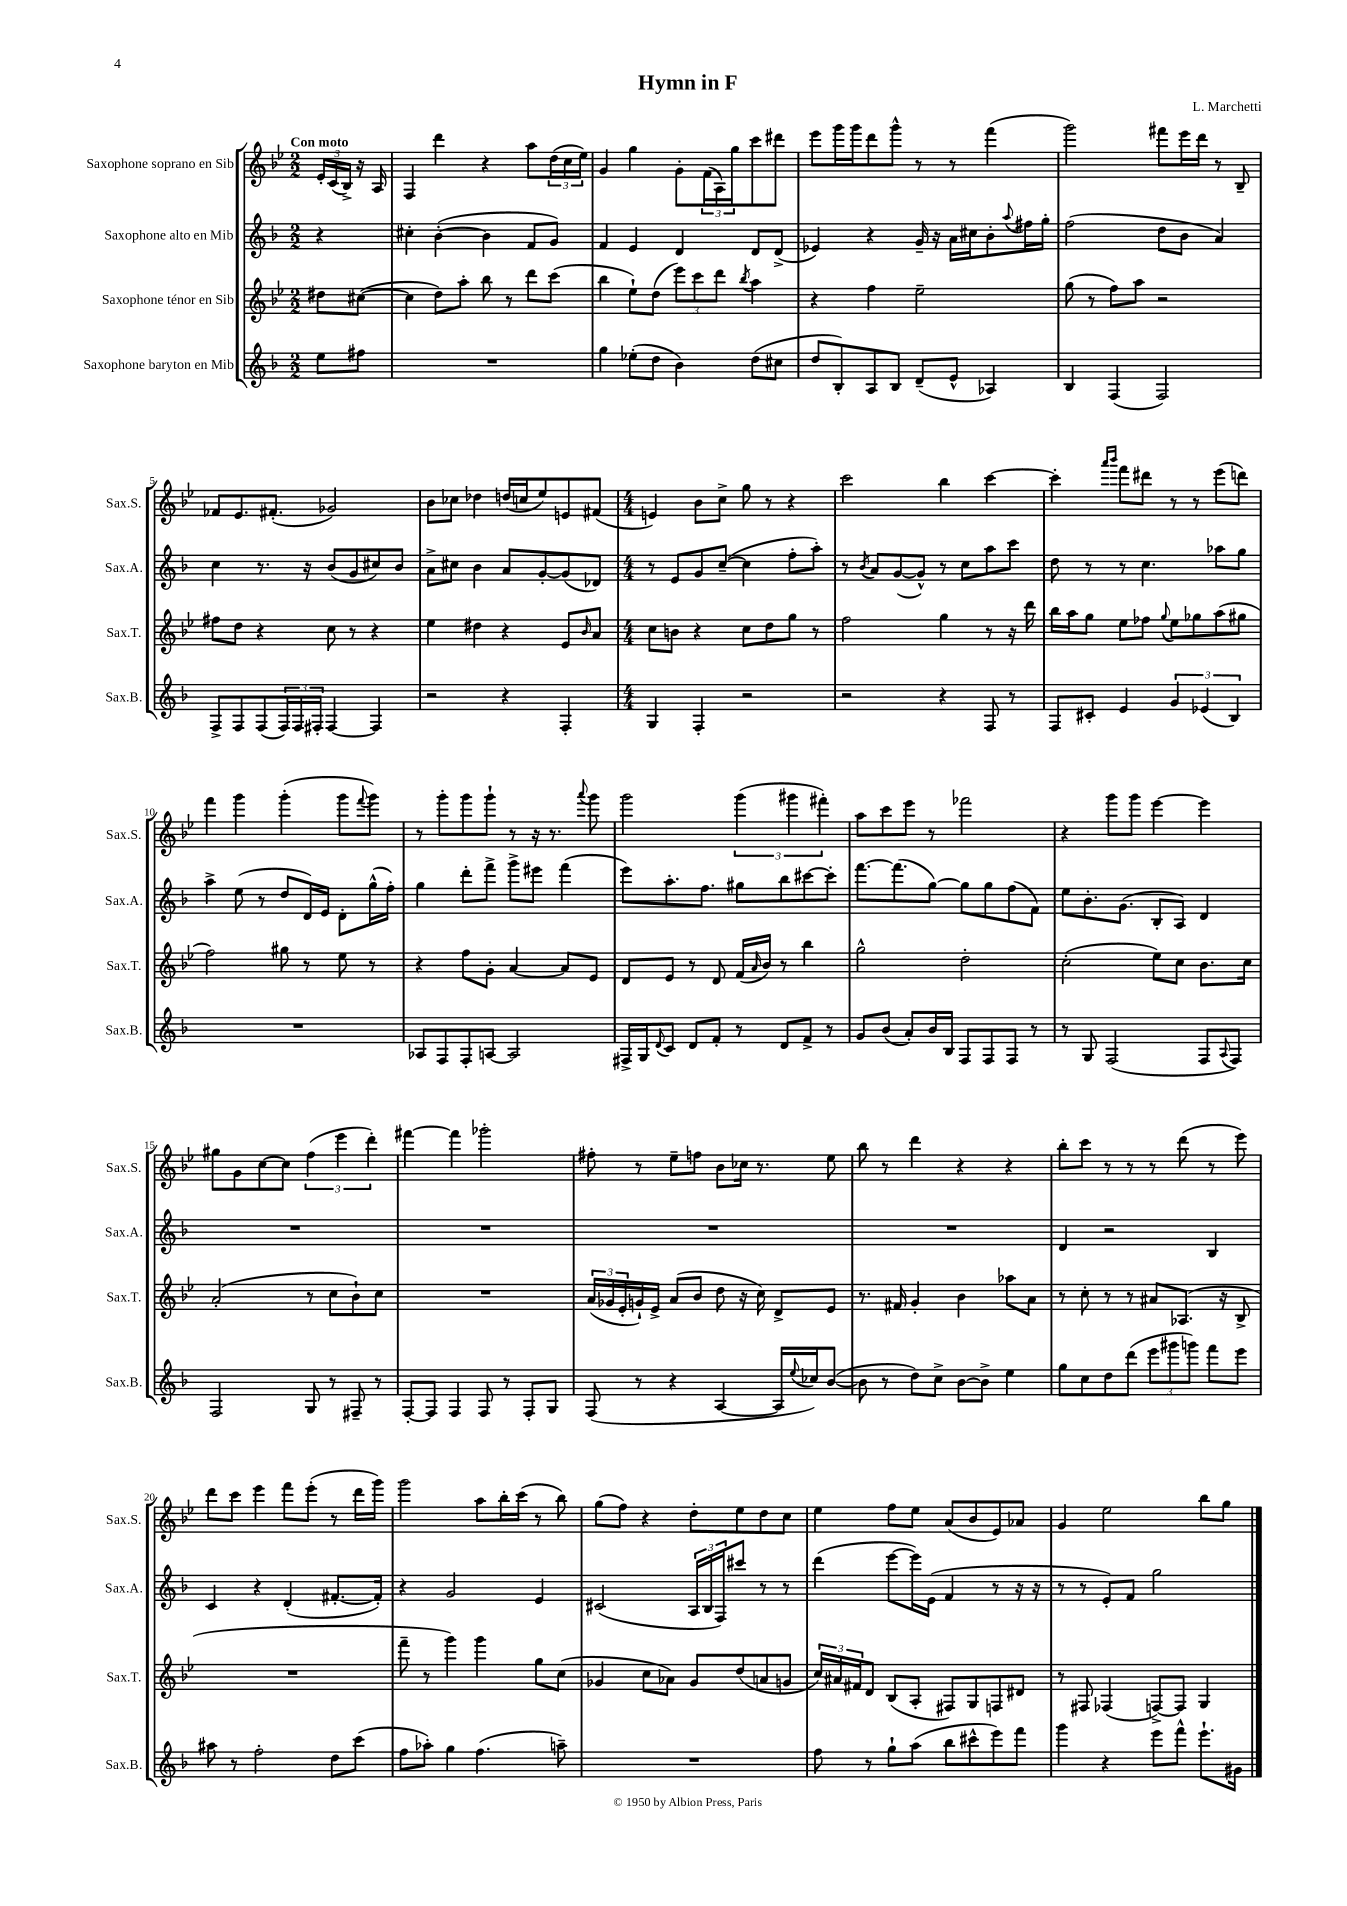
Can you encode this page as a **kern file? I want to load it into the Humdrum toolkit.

**kern	**kern	**kern	**kern
*staff4	*staff3	*staff2	*staff1
*clefG2	*clefG2	*clefG2	*clefG2
*k[b-]	*k[b-e-]	*k[b-]	*k[b-e-]
*M2/2	*M2/2	*M2/2	*M2/2
8ee	8dd#	4r	24e-'
.	.	.	(24c
.	.	.	24B-^)
8ff#	([8cc#	.	16r
.	.	.	16A
=	=	=	=
1r	4cc#]	4cc#'	4F
.	8dd)	([4b-'	4ddd
.	8aa'	.	.
.	8bb-	4b-]	4r
.	8r	.	.
.	8ddd	8f	8aa
.	(8ccc	8g)	(24dd
.	.	.	24cc
.	.	.	24ee-)
=	=	=	=
4gg	4bb-	4f	4g
(8ee-'	8ee-`)	4e	4gg
8dd	(8dd	.	.
4b-)	12eee-)	4d	8g'
.	12ccc	.	.
.	.	.	(24f
.	12ddd	.	24A)
.	.	.	24gg
.	8qbb-	.	.
(8dd	4aa	8d	8ccc
8cc#	.	(8d^	8ddd#
=	=	=	=
8dd	4r	4e-)	8eee-
8B-')	.	.	16ggg
.	.	.	16ggg
8A	4ff	4r	8ddd
8B-	.	.	8ggg^^
(8d~	2ee-~	16g~	8r
.	.	16r	.
8e^^	.	16a	8r
.	.	16cc#	.
4A-)	.	8b-'	(4fff
.	.	8qqaa	.
.	.	16ff#	.
.	.	16gg'	.
=	=	=	=
4B-	(8gg	(2ff	2ggg)
.	8r	.	.
(4F	8ff)	.	.
.	8aa	.	.
2F)	2r	8dd	8fff#
.	.	8b-	16eee-
.	.	.	16ddd
.	.	4a)	8r
.	.	.	8B-~
=	=	=	=
8F^	8ff#	4cc	8f-
8F	8dd	.	8.e-
(8F	4r	8.r	.
.	.	.	(8.f#'
24F)	.	.	.
24F	.	.	.
.	.	16r	.
24F#'	.	.	.
[4F#	8cc	(8b-	2g-)
.	8r	8g	.
4F#]	4r	8cc#)	.
.	.	8b-	.
=	=	=	=
2r	4ee-	8a^	8b-
.	.	8cc#	8cc-
.	4dd#	4b-	4dd-
4r	4r	8a	(16dd
.	.	.	16cc
.	.	[8g'	8ee-)
4F'	8e-	(8g]	8e
.	16qqb-	.	.
.	8a	8d-)	(8f#
=	=	=	=
*M4/4	*M4/4	*M4/4	*M4/4
4G	8cc	8r	4e)
.	8b	8e	.
4F'	4r	8g	8b-
.	.	([8cc~	8cc^
2r	8cc	4cc]	8gg
.	8dd	.	8r
.	8gg	8ff'	4r
.	8r	8aa')	.
=	=	=	=
2r	2ff	8r	2ccc
.	.	8qb-	.
.	.	8a	.
.	.	([8g	.
.	.	8g^^])	.
4r	4gg	8r	4bb-
.	.	8cc	.
8F	8r	8aa	[4ccc
8r	16r	8ccc	.
.	16ddd	.	.
=	=	=	=
8F	16bb-	8dd	4ccc']
.	16aa	.	.
8c#'	8gg	8r	.
.	.	.	16qqaaa
.	.	.	16qqbbb-
4e	8ee-	8r	8fff
.	8ff-	4.cc	8ddd#
.	8qqgg	.	.
6g	8ee-	.	8r
.	8gg-	.	8r
(6e-	.	.	.
.	(8aa	8aa-	(8eee-
6B-)	.	.	.
.	8gg#	8gg	8ddd)
=	=	=	=
1r	2ff)	4aa^	4fff
.	.	(8ee	4ggg
.	.	8r	.
.	8gg#	8dd	(4ggg'
.	8r	16d)	.
.	.	16e	.
.	8ee-	8d'	8ggg
.	.	.	8qqfff
.	8r	(16gg^^	8ggg)
.	.	16ff')	.
=	=	=	=
8A-	4r	4gg	8r
8F	.	.	8ggg'
8F'	8ff	8ddd'	8ggg
[8A	8g'	8fff^	8ggg`
2A]	[4a	8ggg^	8r
.	.	8eee#	16r
.	.	.	8.r
.	8a]	(4fff	.
.	.	.	8qqaaa
.	8e-	.	8ggg
=	=	=	=
16F#^	8d	8eee)	2ggg
16G	.	.	.
8qqd	.	.	.
8c	8e-	8.aa'	.
8d	8r	.	.
.	.	8.ff	.
8f'	8d	.	.
8r	(16f	8gg#	(6ggg
.	16qqa	.	.
.	16b-)	.	.
8d	8r	8bb-	.
.	.	.	6ggg#
8f^	4bb-	[8ccc#	.
.	.	.	6fff#')
8r	.	8ccc#']	.
=	=	=	=
8g	2gg^^	[8.fff	8aa
(8b-	.	.	8ccc
.	.	(8.fff]	.
8a')	.	.	8eee-
16b-	.	[8gg)	8r
16B-	.	.	.
8F	2dd'	8gg]	2fff-
8F	.	8gg	.
8F	.	(8ff	.
8r	.	8f)	.
=	=	=	=
8r	(2cc'	8ee	4r
8G	.	8.b-'	.
(2F	.	.	8ggg
.	.	(8.g	.
.	.	.	8ggg
.	8ee-)	8B-'	[4eee-
.	8cc	8A)	.
8F	8.b-	4d	4eee-]
8qqA	.	.	.
8F)	.	.	.
.	16cc	.	.
=	=	=	=
2F	(2a'	1r	8gg#
.	.	.	8g
.	.	.	[8cc
.	.	.	8cc]
8G	8r	.	(6ff
8r	8cc	.	.
.	.	.	6eee-
8F#~	8b-`)	.	.
.	.	.	6ddd')
8r	8cc	.	.
=	=	=	=
[8F'	1r	1r	[4fff#
8F]	.	.	.
4F	.	.	4fff#]
8F	.	.	2ggg-'
8r	.	.	.
8F'	.	.	.
8G	.	.	.
=	=	=	=
(8F	(24a	1r	8ff#'
.	24g-	.	.
.	24e-'	.	.
8r	16g`)	.	8r
.	16e-^	.	.
4r	(8a	.	8ee-~
.	8b-	.	8ff
[4A	8dd	.	8b-
.	16r	.	16cc-
.	16cc)	.	8.r
16A]	8d^	.	.
8qqee	.	.	.
16cc-)	.	.	.
([8b-	8e-	.	8ee-
=	=	=	=
8b-]	8.r	1r	8bb-
8r	.	.	8r
.	16f#	.	.
8dd)	4g'	.	4ddd
8cc^	.	.	.
[8b-	4b-	.	4r
8b-^]	.	.	.
4ee	8aa-	.	4r
.	8a	.	.
=	=	=	=
8gg	8r	4d	8bb-'
8cc	8cc'	.	8ccc
8dd	8r	2r	8r
(8ddd	8r	.	8r
12eee	8a#	.	8r
12ggg#	.	.	.
.	(8.A-	.	(8ddd
12ggg)	.	.	.
8fff	.	4B-	8r
.	16r	.	.
8eee	8B-^	.	8eee-)
=	=	=	=
8aa#	1r	4c	8ddd
8r	.	.	8ccc
2ff'	.	4r	4eee-
.	.	(4d'	8fff
.	.	.	(8eee-'
8dd	.	[8.f#'	8r
(8ccc	.	.	16ddd
.	.	16f#'])	16ggg)
=	=	=	=
8ff	8fff~	4r	2ggg
8aa-')	8r	.	.
4gg	4ggg)	2g	.
(4.ff	4ggg	.	8aa
.	.	.	16bb-'
.	.	.	(16ccc
.	8gg	4e	8r
8aa~)	(8cc	.	8bb-)
=	=	=	=
1r	4g-	(2c#	(8gg
.	.	.	8ff)
.	8cc	.	4r
.	8a-)	.	.
.	8g-	24A	8dd'
.	.	24B-	.
.	.	24F)	.
.	(8dd	8ccc#	8ee-
.	8a	8r	8dd
.	8g	8r	8cc
=	=	=	=
8ff	24cc)	(4ddd	4ee-
.	24a#	.	.
.	24f#	.	.
8r	8d	.	.
8gg`	(8B-	[8eee	8ff
(8aa	8A'	16eee])	8ee-
.	.	(16e	.
8bb-	8F#)	4f	(8a
8ccc#^^	8G	.	8b-
8eee)	8F	8r	8e-)
8fff	8d#	16r	8a-
.	.	16r	.
=	=	=	=
4ggg	8r	8r	4g
.	8F#	8r	.
4r	(4F-	8e')	2ee-
.	.	8f	.
8eee	[8F^)	2gg	.
8fff^^	8F]	.	.
8.eee`	4G	.	8bb-
.	.	.	8gg
16g#	.	.	.
==	==	==	==
*-	*-	*-	*-
